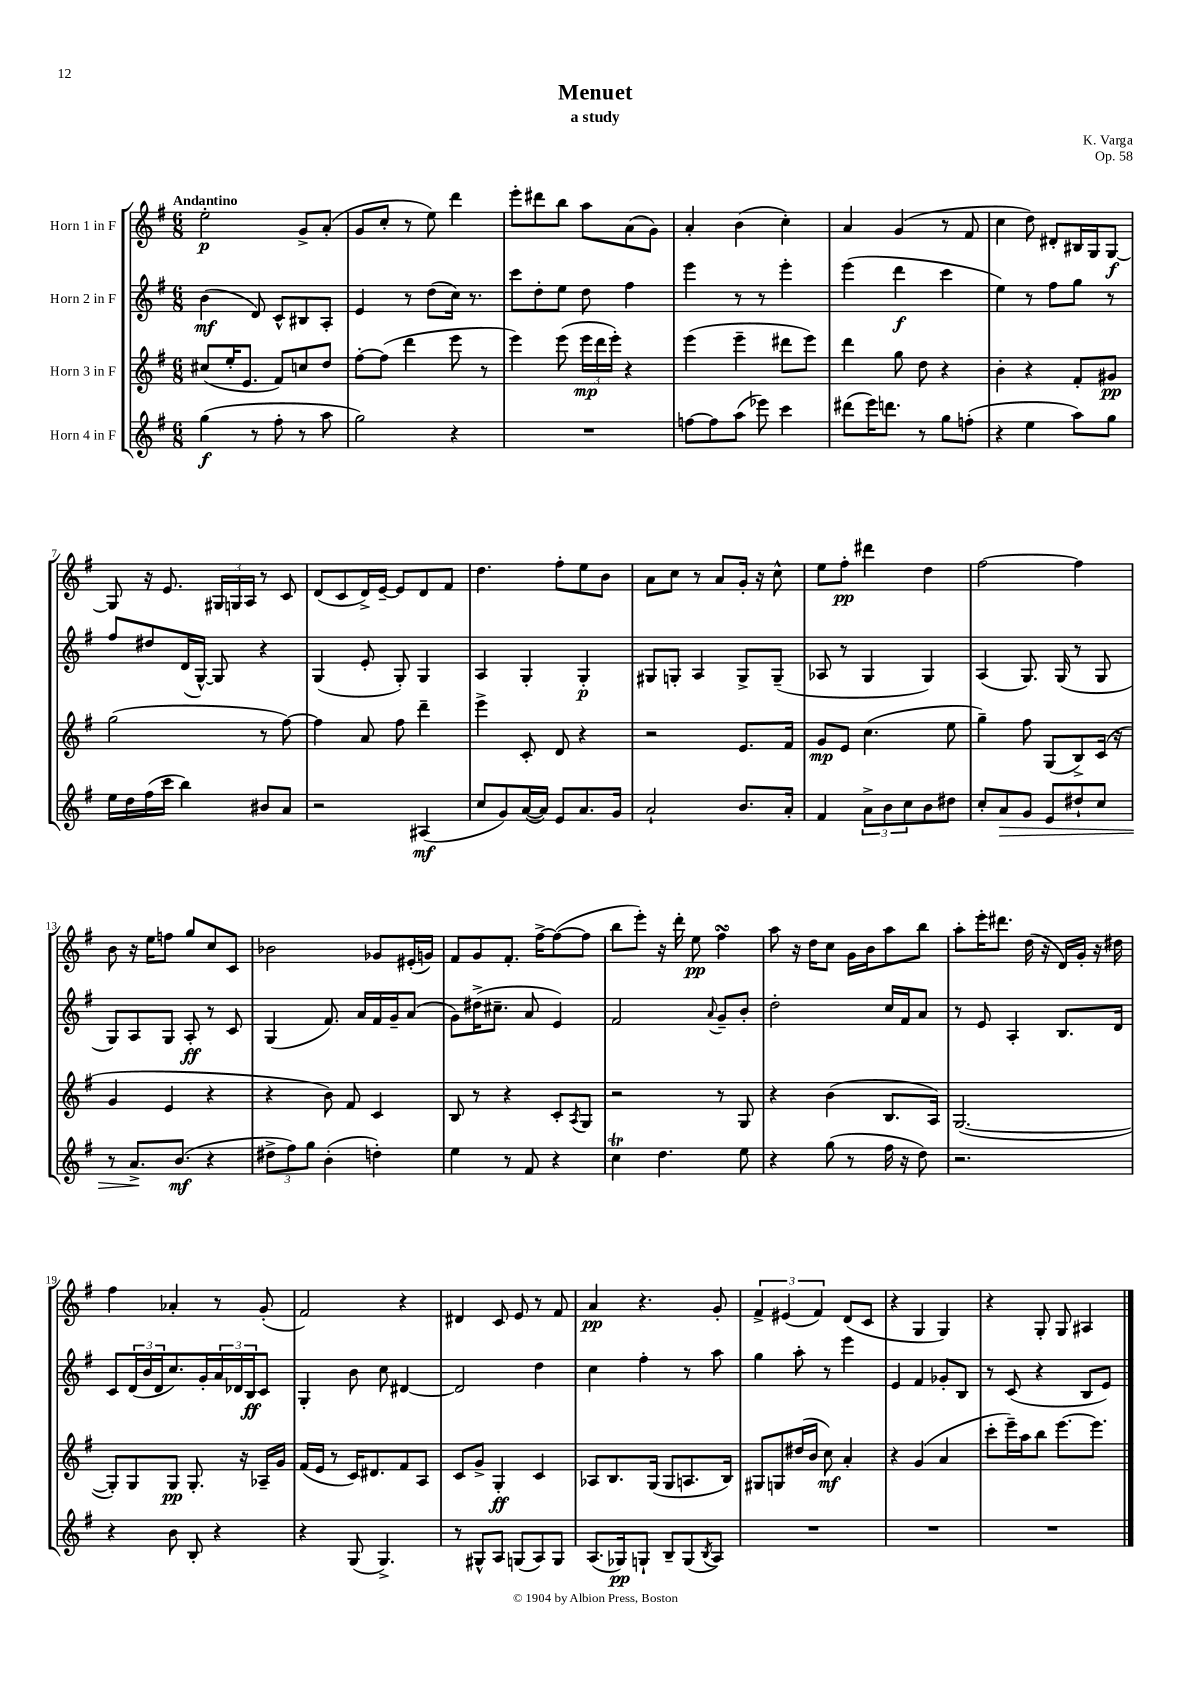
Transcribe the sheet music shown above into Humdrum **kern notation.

**kern	**dynam	**kern	**dynam	**kern	**dynam	**kern	**dynam
*part4	*part4	*part3	*part3	*part2	*part2	*part1	*part1
*staff4	*staff4	*staff3	*staff3	*staff2	*staff2	*staff1	*staff1
*I"Horn 4 in F	*	*I"Horn 3 in F	*	*I"Horn 2 in F	*	*I"Horn 1 in F	*
*clefG2	*	*clefG2	*	*clefG2	*	*clefG2	*
*k[f#]	*	*k[f#]	*	*k[f#]	*	*k[f#]	*
*M6/8	*	*M6/8	*	*M6/8	*	*M6/8	*
=1	=1	=1	=1	=1	=1	=1	=1
!	!	!	!	!	!	!LO:TX:a:B:t=Andantino	!
(4gg\	f	(8cc#X/L	.	(4b\	mf	2ee'\	p
.	.	16ee'/K	.	.	.	.	.
.	.	8.e/J	.	.	.	.	.
8r	.	.	.	8d/)	.	.	.
8ff#'\	.	8f#/L)	.	8c^^/L	.	.	.
8r	.	8ccn/	.	8B#X/	.	8g^/L	.
8aa\	.	8dd/J	.	8A'/J	.	(8a'/J	.
=2	=2	=2	=2	=2	=2	=2	=2
2gg\)	.	[8ff#'\L	.	4e/	.	8g/L	.
.	.	(8ff#\J]	.	.	.	8cc'/J	.
.	.	4ddd\	.	8r	.	8r	.
.	.	.	.	(8dd\L	.	8ee\)	.
4r	.	8eee\	.	16cc\Jk)	.	4ddd\	.
.	.	.	.	8.r	.	.	.
.	.	8r	.	.	.	.	.
=3	=3	=3	=3	=3	=3	=3	=3
2.r	.	4eee\)	.	8ccc\L	.	8eee'\L	.
.	.	.	.	8dd'\	.	8ddd#X\	.
.	.	(8eee\	.	8ee\J	.	8bb\J	.
.	.	24eee\LL	mp	8dd\	.	8aa\L	.
.	.	24ddd\	.	.	.	.	.
.	.	24eee'\JJ)	.	.	.	.	.
.	.	4r	.	4ff#\	.	(8a\	.
.	.	.	.	.	.	8g\J)	.
=4	=4	=4	=4	=4	=4	=4	=4
[8ffn\L	.	(4eee\	.	4eee\	.	4a'/	.
8ff\]	.	.	.	.	.	.	.
(8aa\J	.	4eee~\	.	8r	.	(4b\	.
8eee-X\)	.	.	.	8r	.	.	.
4ccc\	.	8ddd#X\L	.	4eee'\	.	4cc'\)	.
.	.	8eee\J)	.	.	.	.	.
=5	=5	=5	=5	=5	=5	=5	=5
(8ddd#X\L	.	4ddd\	.	(4eee\	.	4a/	.
16eee\K)	.	.	.	.	.	.	.
8.dddn\J	.	.	.	.	.	.	.
.	.	8gg\	.	4ddd\	f	(4g/	.
8r	.	8dd\	.	.	.	.	.
8gg\L	.	4r	.	4ccc\	.	8r	.
(8ffn'\J	.	.	.	.	.	8f#/	.
=6	=6	=6	=6	=6	=6	=6	=6
4r	.	4b'\	.	4ee\)	.	4cc\	.
4ee\	.	4r	.	8r	.	8dd\)	.
.	.	.	.	8ff#\L	.	8d#X'/L	.
8aa\L)	.	8f#'/L	.	8gg\J	.	16B#X/L	.
.	.	.	.	.	.	16G/J	.
8gg\J	.	8g#X/J	pp	8r	.	[8G/J	f
!!LO:LB:g=z
=7	=7	=7	=7	=7	=7	=7	=7
16ee\LL	.	(2gg\	.	8ff#/L	.	8G/]	.
16dd\	.	.	.	.	.	.	.
(16ff#\	.	.	.	8dd#X/	.	16r	.
16ccc\JJ	.	.	.	.	.	8.e/	.
4bb\)	.	.	.	(16d/L	.	.	.
.	.	.	.	[16G^^/JJ)	.	.	.
.	.	.	.	8G/]	.	24G#X/LL	.
.	.	.	.	.	.	24Gn/	.
.	.	.	.	.	.	24A/JJ	.
8b#X/L	.	8r	.	4r	.	8r	.
8a/J	.	[8ff#\)	.	.	.	8c/	.
=8	=8	=8	=8	=8	=8	=8	=8
2r	.	4ff#\]	.	(4G/	.	(8d/L	.
.	.	.	.	.	.	8c/	.
.	.	8a/	.	8e'/	.	16d^/L)	.
.	.	.	.	.	.	[16e~/JJ	.
.	.	8ff#\	.	8G'/)	.	8e/L]	.
(4A#X/	mf	4ddd~\	.	4G/	.	8d/	.
.	.	.	.	.	.	8f#/J	.
=9	=9	=9	=9	=9	=9	=9	=9
8cc/L	.	4eee^\	.	4A/	.	4.dd\	.
8g/)	.	.	.	.	.	.	.
([16a/L	.	8c'/	.	4G'/	.	.	.
16a/JJ])	.	.	.	.	.	.	.
8e/L	.	8d/	.	.	.	8ff#'\L	.
8.a/	.	4r	.	4G'/	p	8ee\	.
.	.	.	.	.	.	8b\J	.
16g/Jk	.	.	.	.	.	.	.
=10	=10	=10	=10	=10	=10	=10	=10
2a`/	.	2r	.	8G#X/L	.	8a\L	.
.	.	.	.	8Gn'/J	.	8cc\J	.
.	.	.	.	4A/	.	8r	.
.	.	.	.	.	.	8a/L	.
8.b/L	.	8.e/L	.	8G^/L	.	16g'/Jk	.
.	.	.	.	.	.	16r	.
.	.	.	.	(8G~/J	.	8cc^^\	.
16a'/Jk	.	16f#/Jk	.	.	.	.	.
=11	=11	=11	=11	=11	=11	=11	=11
4f#/	.	8g/L	mp	8A-X/	.	8ee\L	.
.	.	8e/J	.	8r	.	8ff#'\J	pp
12a^\L	.	(4.cc\	.	4G/	.	4ddd#X\	.
12b\	.	.	.	.	.	.	.
12cc\	.	.	.	.	.	.	.
8b\	.	.	.	4G/)	.	4dd\	.
8dd#X\J	.	8ee\	.	.	.	.	.
=12	=12	=12	=12	=12	=12	=12	=12
8cc'/L	.	4gg~\)	.	(4A/	.	[2ff#\	.
!	!LO:HP:b	!	!	!	!	!	!
8a/	>	.	.	.	.	.	.
8g/J	.	8ff#\	.	8.G/)	.	.	.
8e/L	.	(8G/L	.	.	.	.	.
.	.	.	.	(16G/	.	.	.
8dd#X`/	.	8B^/)	.	8r	.	4ff#\]	.
8cc/J	.	(16c/Jk	.	8G/	.	.	.
.	.	16r	.	.	.	.	.
!!LO:LB:g=z
=13	=13	=13	=13	=13	=13	=13	=13
8r	.	4g/	.	8G/L)	.	8b\	.
8.a^/L	.	.	.	8A/	.	16r	.
.	.	.	.	.	.	16ee\KL	.
.	.	4e/	.	8G/J	.	8ffn\J	.
(8.b/J	] mf	.	.	.	.	.	.
.	.	.	.	8A'/	ff	8gg/L	.
4r	.	4r	.	8r	.	8cc/	.
.	.	.	.	8c/	.	8c/J	.
=14	=14	=14	=14	=14	=14	=14	=14
12dd#X^\L	.	4r	.	(4G/	.	2b-X\	.
12ff#\)	.	.	.	.	.	.	.
12gg\J	.	.	.	.	.	.	.
(4b'\	.	8b\)	.	8.f#/)	.	.	.
.	.	8f#/	.	.	.	.	.
.	.	.	.	16a/LL	.	.	.
4ddn'\)	.	4c/	.	16f#/	.	8g-X/L	.
.	.	.	.	16g~/J	.	.	.
.	.	.	.	(8a/J	.	(16e#X'/L	.
.	.	.	.	.	.	16gn/JJ)	.
=15	=15	=15	=15	=15	=15	=15	=15
4ee\	.	8B/	.	8g\L)	.	8f#/L	.
.	.	8r	.	(16dd#X^\K	.	8g/	.
.	.	.	.	8.cc#X~\J	.	.	.
8r	.	4r	.	.	.	8.f#'/J	.
8f#/	.	.	.	8a/	.	.	.
.	.	.	.	.	.	[16ff#^\KL	.
4r	.	8c'/L	.	4e/)	.	(8ff#\_	.
.	.	8qA/	.	.	.	.	.
.	.	8G/J	.	.	.	8ff#\J]	.
=16	=16	=16	=16	=16	=16	=16	=16
4ccT\	.	2r	.	2f#/	.	8bb\L	.
.	.	.	.	.	.	8eee'\J)	.
4.dd\	.	.	.	.	.	16r	.
.	.	.	.	.	.	16ddd'\	.
.	.	.	.	.	.	8ee\	pp
.	.	.	.	8qqa/	.	.	.
.	.	8r	.	8g~/L	.	4ff#sSsS\	.
8ee\	.	8G/	.	8b'/J	.	.	.
=17	=17	=17	=17	=17	=17	=17	=17
4r	.	4r	.	2dd'\	.	8aa\	.
.	.	.	.	.	.	16r	.
.	.	.	.	.	.	16dd\KL	.
(8gg\	.	(4b\	.	.	.	8cc\J	.
8r	.	.	.	.	.	16g\LL	.
.	.	.	.	.	.	16b\J	.
16ff#\	.	8.B/L	.	16cc/LL	.	8aa\	.
16r	.	.	.	16f#/J	.	.	.
8dd\)	.	.	.	8a/J	.	8bb\J	.
.	.	16A/Jk)	.	.	.	.	.
=18	=18	=18	=18	=18	=18	=18	=18
2.r	.	([2.G/	.	8r	.	8aa'\L	.
.	.	.	.	8e/	.	16eee'\K	.
.	.	.	.	.	.	8.ddd#X\J	.
.	.	.	.	4A'/	.	.	.
.	.	.	.	.	.	(16dd\	.
.	.	.	.	.	.	16r	.
.	.	.	.	8.B/L	.	16d/LL)	.
.	.	.	.	.	.	16g'/JJ	.
.	.	.	.	.	.	16r	.
.	.	.	.	16d/Jk	.	16dd#X\	.
!!LO:LB:g=z
=19	=19	=19	=19	=19	=19	=19	=19
4r	.	8G'/L])	.	8c/L	.	4ff#\	.
.	.	8G/	.	(24d/L	.	.	.
.	.	.	.	24b/	.	.	.
.	.	.	.	24d/J	.	.	.
8b\	.	8G/J	pp	8.cc/)	.	4a-X'/	.
8B'/	.	8.G'/	.	.	.	.	.
.	.	.	.	16g'/L	.	.	.
4r	.	.	.	24a/	.	8r	.
.	.	.	.	24d-X/	.	.	.
.	.	16r	.	.	.	.	.
.	.	.	.	24B/J	ff	.	.
.	.	16A-X~/LL	.	8c/J	.	(8g'/	.
.	.	16g/JJ	.	.	.	.	.
=20	=20	=20	=20	=20	=20	=20	=20
4r	.	(16f#/LL	.	4G'/	.	2f#/)	.
.	.	16e/JJ	.	.	.	.	.
.	.	8r	.	.	.	.	.
(8G/	.	16c/KL)	.	8b\	.	.	.
.	.	8.d#X/	.	.	.	.	.
4.G^/)	.	.	.	8cc\	.	.	.
.	.	8f#/	.	[4d#X/	.	4r	.
.	.	8A/J	.	.	.	.	.
=21	=21	=21	=21	=21	=21	=21	=21
8r	.	8c/L	.	2d#/]	.	4d#X/	.
8G#X^^/L	.	8g^/J	.	.	.	.	.
8A/J	.	4G'/	ff	.	.	8c/	.
(8Gn/L	.	.	.	.	.	8e/	.
8A/)	.	4c/	.	4dd\	.	8r	.
8G/J	.	.	.	.	.	8f#/	.
=22	=22	=22	=22	=22	=22	=22	=22
(8.A/L	.	8A-X/L	.	4cc\	.	4a/	pp
.	.	8.B/	.	.	.	.	.
16G-X/k)	pp	.	.	.	.	.	.
8Gn`/J	.	.	.	4ff#'\	.	4.r	.
.	.	(16G/Jk	.	.	.	.	.
8B~/L	.	8G/L	.	.	.	.	.
(8G/	.	8.An/	.	8r	.	.	.
8qB/	.	.	.	.	.	.	.
8A/J)	.	.	.	8aa\	.	8g'/	.
.	.	16B/Jk)	.	.	.	.	.
=23	=23	=23	=23	=23	=23	=23	=23
2.r	.	8G#X/L	.	4gg\	.	6f#^/	.
.	.	8Gn/	.	.	.	.	.
.	.	.	.	.	.	(6e#X/	.
.	.	(16dd#X/L	.	8aa'\	.	.	.
.	.	16b/JJ	.	.	.	.	.
.	.	.	.	.	.	6f#/)	.
.	.	8cc\)	mf	8r	.	.	.
.	.	4a'/	.	4eee\	.	(8d/L	.
.	.	.	.	.	.	8c/J	.
=24	=24	=24	=24	=24	=24	=24	=24
2.r	.	4r	.	4e/	.	4r	.
.	.	(4g/	.	4f#/	.	4G/	.
.	.	4a/	.	8g-X'/L	.	4G/)	.
.	.	.	.	8B/J	.	.	.
=25	=25	=25	=25	=25	=25	=25	=25
2.r	.	8ccc'\L	.	8r	.	4r	.
.	.	16eee~\L)	.	(8c/	.	.	.
.	.	16aa\J	.	.	.	.	.
.	.	8bb\J	.	4r	.	8G'/	.
.	.	[8.eee\L	.	.	.	8G/	.
.	.	.	.	8B/L	.	4A#X/	.
.	.	8.eee\J]	.	.	.	.	.
.	.	.	.	8e/J)	.	.	.
==	==	==	==	==	==	==	==
*-	*-	*-	*-	*-	*-	*-	*-
